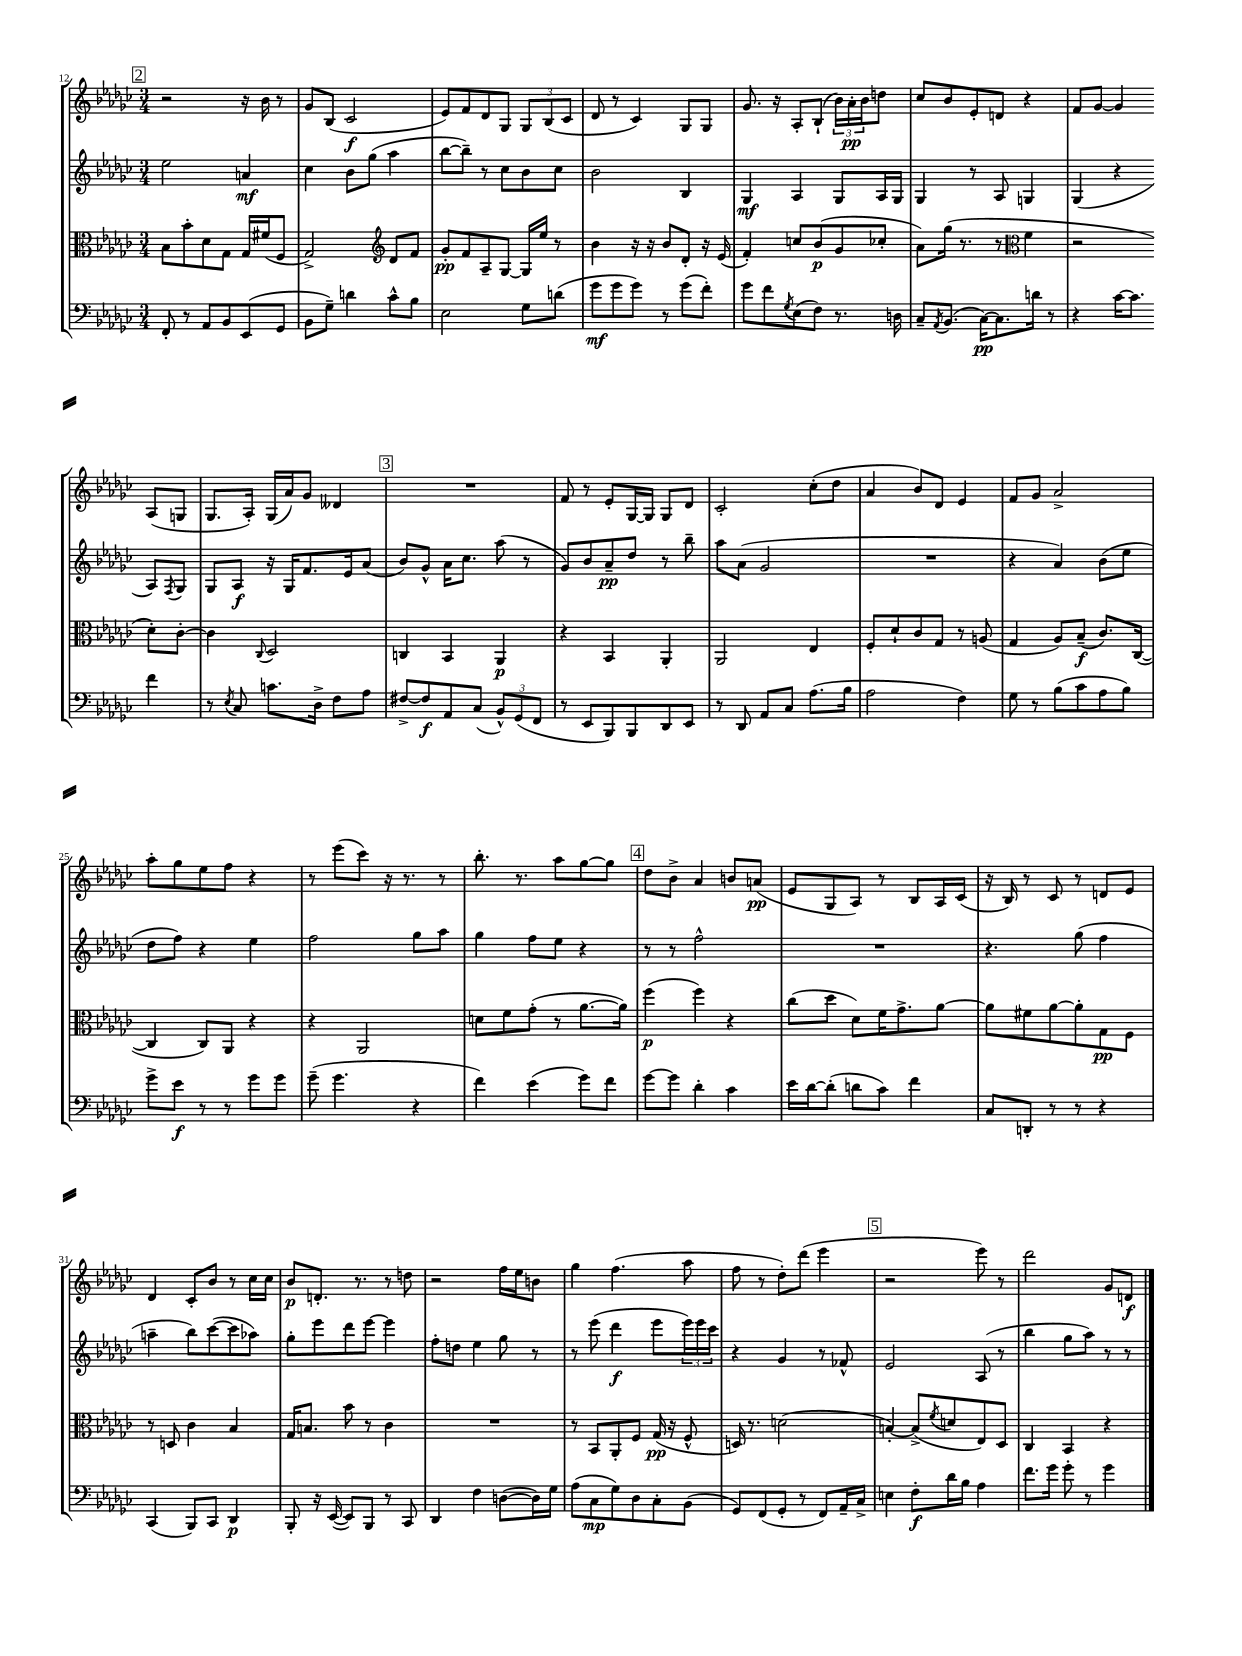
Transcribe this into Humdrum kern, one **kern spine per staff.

**kern	**kern	**kern	**kern
*staff4	*staff3	*staff2	*staff1
*clefF4	*clefC3	*clefG2	*clefG2
*k[b-e-a-d-g-c-]	*k[b-e-a-d-g-c-]	*k[b-e-a-d-g-c-]	*k[b-e-a-d-g-c-]
*M3/4	*M3/4	*M3/4	*M3/4
8FF'	8B-	2ee-	2r
8r	8b-'	.	.
8AA-	8d-	.	.
8BB-	8G-	.	.
(8EE-	16G-	4a	16r
.	(16f#	.	16b-
8GG-	8F	.	8r
=	=	=	=
8BB-	2G-^)	4cc-	8g-
8G-~)	.	.	(8B-
4d	.	8b-	2c-
.	.	(8gg-	.
*	*clefG2	*	*
8c-^^	8d-	4aa-	.
8B-	8f	.	.
=	=	=	=
2E-	8g-'	[8bb-	8e-)
.	8f	8bb-~])	8f
.	8A-~	8r	8d-
.	[8G-	8cc-	8G-
8G-	16G-]	8b-	12G-
.	16ee-	.	.
.	.	.	(12B-
(8d	8r	8cc-	.
.	.	.	12c-
=	=	=	=
8g-	4b-	2b-	8d-
8g-	.	.	8r
8g-)	16r	.	4c-)
.	16r	.	.
8r	8b-	.	.
(8g-	8d-'	4B-	8G-
8f')	16r	.	8G-
.	(16e-	.	.
=	=	=	=
8g-	4f')	4G-	8.g-
8f	.	.	.
.	.	.	16r
8qG-	.	.	.
(8E-	8cc	4A-	8A-'
8F)	(8b-	.	(8B-`
8.r	8g-	8G-	24b-)
.	.	.	24a-'
.	.	.	24b-
.	8cc-'	16A-	8dd
16D	.	16G-	.
=	=	=	=
8C-~	8a-)	4G-	8cc-
8qAA-	.	.	.
(8.BB-	(16gg-	.	8b-
.	8.r	.	.
.	.	8r	8e-'
[16C-)	.	.	.
8.C-]	8r	8A-	8d
*	*clefC3	*	*
.	4f	4G	4r
16d	.	.	.
8r	.	.	.
=	=	=	=
4r	2r	(4G-	8f
.	.	.	[8g-
[16c-	.	4r	4g-]
8.c-]	.	.	.
4f	8d-')	8A-)	(8A-
.	.	8qF	.
.	[8c-'	8G-	8G
=	=	=	=
8r	4c-]	8G-	8.G-
8qE-	.	.	.
8C-	.	8A-	.
.	.	.	16A-')
.	8qqC-	.	.
8.c	2D-	16r	(16G-
.	.	16G-	16a-)
.	.	8.f	8g-
16D-^	.	.	.
8F	.	.	4d--
.	.	16e-	.
8A-	.	(8a-	.
=	=	=	=
[8F#^	4C	8b-)	2.r
8F#]	.	8g-^^	.
8AA-	4BB-	16a-	.
.	.	8.cc-	.
(8C-	.	.	.
12BB-^^)	4AA-	(8aa-	.
(12GG-	.	.	.
.	.	8r	.
12FF	.	.	.
=	=	=	=
8r	4r	8g-)	8f
8EE-	.	8b-	8r
8BBB-)	4BB-	8a-~	8e-'
8BBB-	.	8dd-	[16G-
.	.	.	16G-]
8DD-	4AA-'	8r	8G-
8EE-	.	8bb-~	8d-
=	=	=	=
8r	2AA-	8aa-	2c-'
8DD-	.	(8a-	.
8AA-	.	2g-	.
8C-	.	.	.
(8.A-	4E-	.	(8cc-'
.	.	.	8dd-
16B-	.	.	.
=	=	=	=
2A-	8F'	2.r	4a-
.	8d-`	.	.
.	8c-	.	8b-)
.	8G-	.	8d-
4F)	8r	.	4e-
.	(8A	.	.
=	=	=	=
8G-	4G-	4r	8f
8r	.	.	8g-
(8B-	8A-)	4a-)	2a-^
8c-	(8B-~	.	.
8A-	8.c-)	(8b-	.
8B-)	.	8ee-	.
.	([16C-	.	.
=	=	=	=
8g-^	4C-]	8dd-	8aa-'
8e-	.	8ff)	8gg-
8r	8C-)	4r	8ee-
8r	8AA-	.	8ff
8g-	4r	4ee-	4r
8g-	.	.	.
=	=	=	=
(8g-~	4r	2ff	8r
4.g-	.	.	(8eee-
.	2AA-	.	8ccc-)
.	.	.	16r
.	.	.	8.r
4r	.	8gg-	.
.	.	8aa-	8r
=	=	=	=
4f)	8d	4gg-	8.bb-'
.	8f	.	.
.	.	.	8.r
(4e-	(8g-'	8ff	.
.	8r	8ee-	8aa-
8g-)	[8.a-	4r	[8gg-
8f	.	.	8gg-]
.	16a-])	.	.
=	=	=	=
[8g-	(4ff	8r	8dd-
8g-]	.	8r	8b-^
4d-'	4ff)	2ff^^	4a-
4c-	4r	.	8b
.	.	.	(8a
=	=	=	=
16e-	(8cc-	2.r	8e-
[16d-	.	.	.
(8d-']	8dd-	.	8G-
8d	8d-)	.	8A-)
8c-)	16f	.	8r
.	8.g-^	.	.
4f	.	.	8B-
.	[8a-	.	16A-
.	.	.	(16c-
=	=	=	=
8C-	8a-]	4.r	16r
.	.	.	16B-)
8DD'	8f#	.	8r
8r	[8a-	.	8c-
8r	8a-']	(8gg-	8r
4r	8G-	4ff	8d
.	8F	.	8e-
=	=	=	=
(4CC-	8r	4aa~	4d-
.	8D	.	.
8BBB-)	4c-	8bb-)	8c-'
8CC-	.	([8ccc-	8b-
4DD-	4B-	8ccc-]	8r
.	.	8aa-)	16cc-
.	.	.	16cc-
=	=	=	=
8BBB-'	16G-	8gg-'	8b-
.	8.B	.	.
16r	.	8eee-	8.d'
([16EE-	.	.	.
8EE-])	8b-	8ddd-	.
.	.	.	8.r
8BBB-	8r	[8eee-	.
8r	4c-	4eee-]	8r
8CC-	.	.	8dd
=	=	=	=
4DD-	2.r	8ff'	2r
.	.	8dd	.
4F	.	4ee-	.
([8D	.	8gg-	16ff
.	.	.	16ee-
16D])	.	8r	8b
16G-	.	.	.
=	=	=	=
(8A-	8r	8r	4gg-
8C-	8BB-	(8eee-	.
8G-)	8AA-'	4ddd-	(4.ff
8D-	8F	.	.
8C-'	(16G-	8eee-	.
.	16r	.	.
(8BB-	8F^^	24eee-)	8aa-
.	.	24eee-	.
.	.	24ccc-	.
=	=	=	=
8GG-)	16D)	4r	8ff
.	8.r	.	.
(8FF	.	.	8r
8GG-'	(2d	4g-	8dd-')
8r	.	.	(8ddd-
8FF)	.	8r	4eee-
16AA-~	.	8f-^^	.
16C-^	.	.	.
=	=	=	=
4E	[4B')	2e-	2r
8F'	(8B^]	.	.
.	8qf	.	.
16d-	8d	.	.
16B-	.	.	.
4A-	8E-)	(8A-	8eee-)
.	8D-	8r	8r
=	=	=	=
8.f	4C-	4bb-	2ddd-
16g-	.	.	.
8g-'	4BB-	8gg-	.
8r	.	8aa-)	.
4g-	4r	8r	8g-
.	.	8r	8d
==	==	==	==
*-	*-	*-	*-
